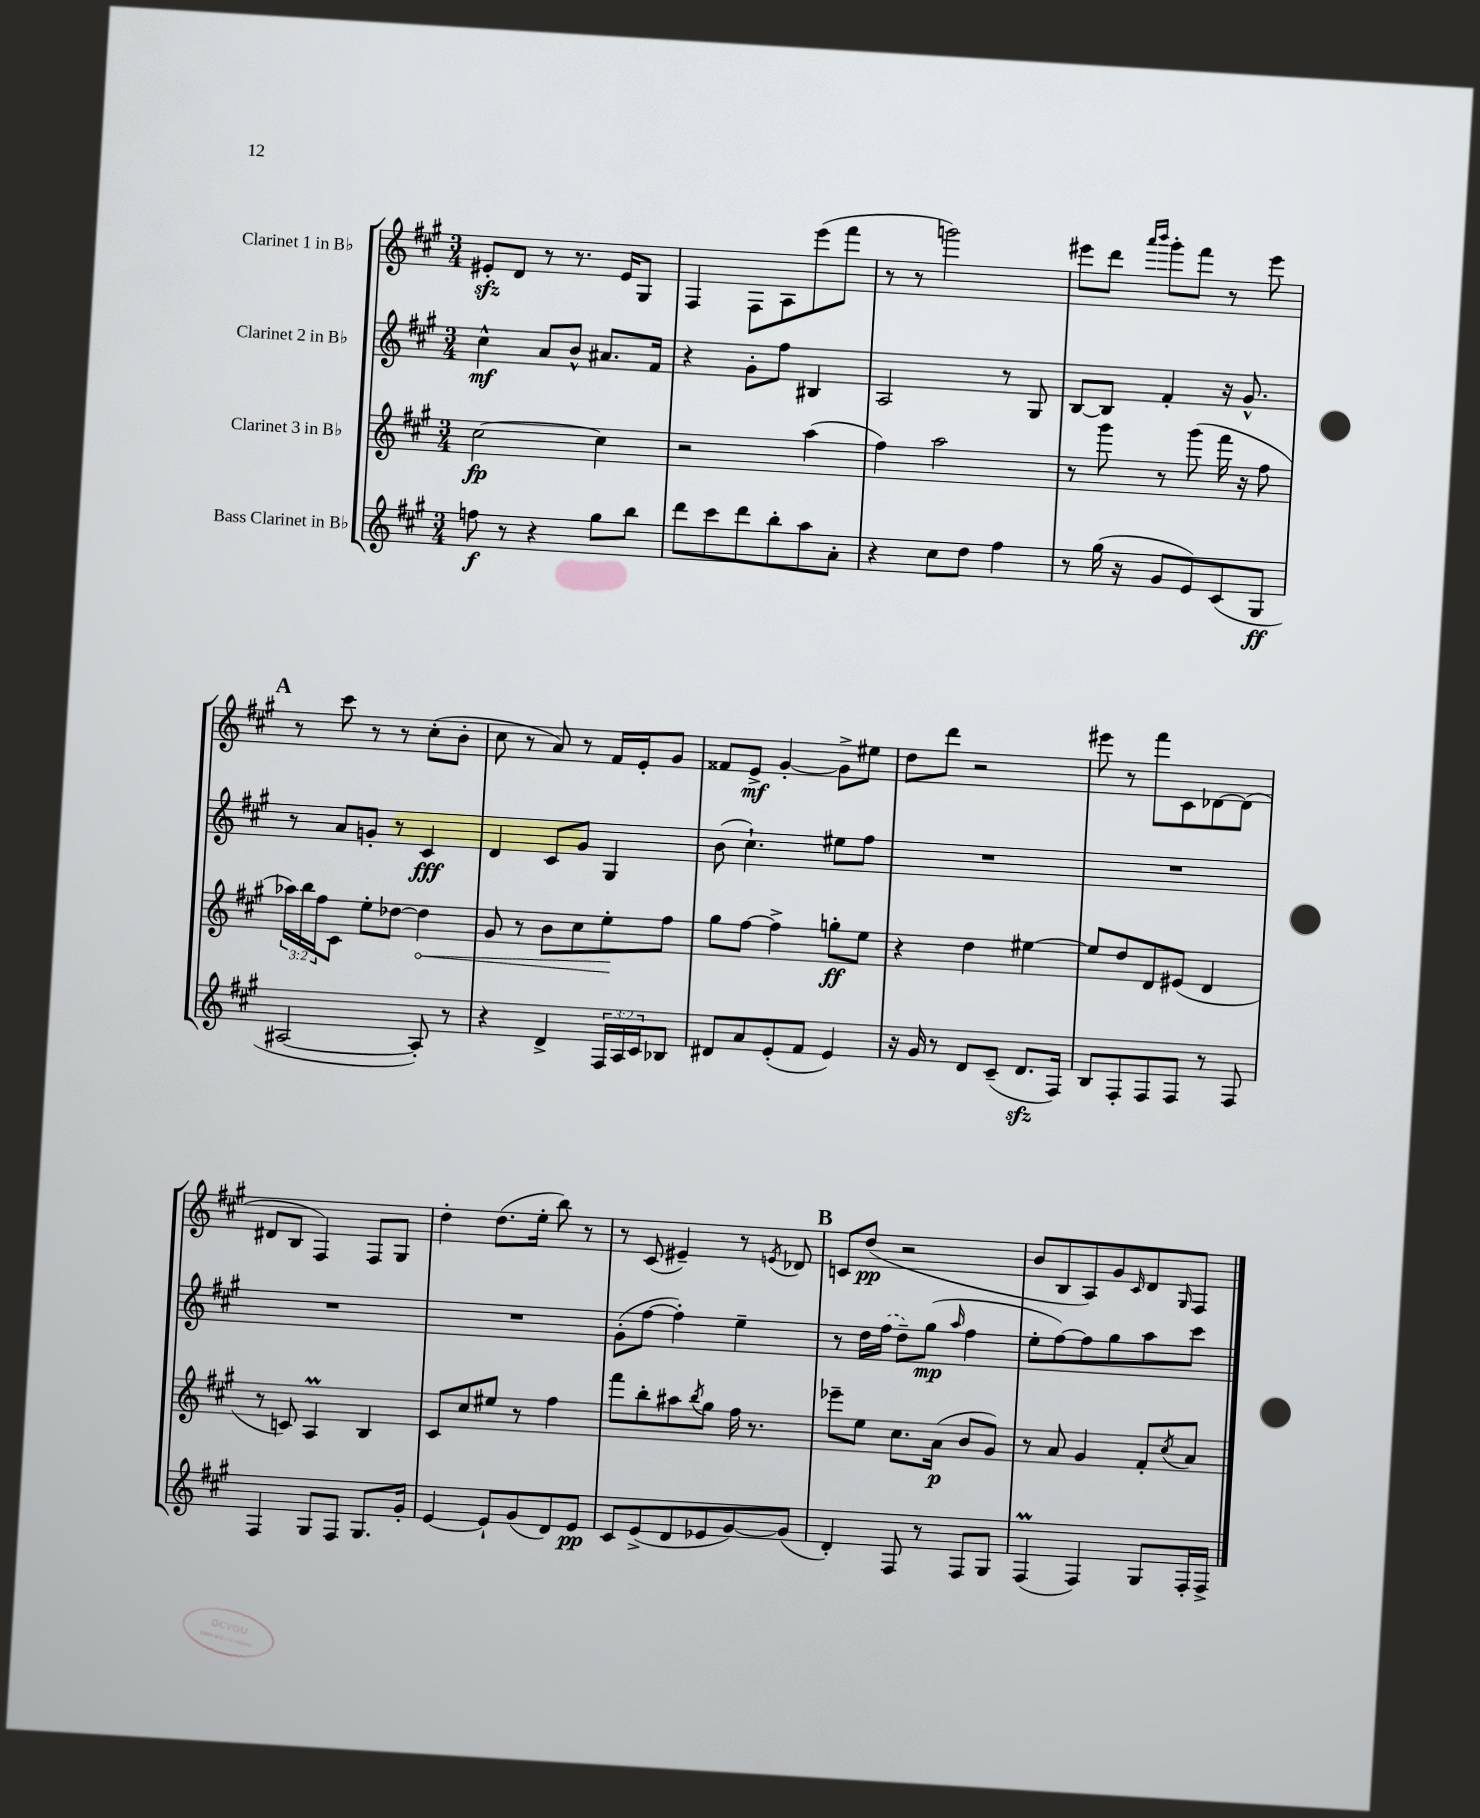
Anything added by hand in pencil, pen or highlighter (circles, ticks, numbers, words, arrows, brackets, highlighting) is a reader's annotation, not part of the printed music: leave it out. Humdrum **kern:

**kern	**dynam	**kern	**dynam	**kern	**dynam	**kern	**dynam
*part4	*part4	*part3	*part3	*part2	*part2	*part1	*part1
*staff4	*staff4	*staff3	*staff3	*staff2	*staff2	*staff1	*staff1
*I"Bass Clarinet in B♭	*	*I"Clarinet 3 in B♭	*	*I"Clarinet 2 in B♭	*	*I"Clarinet 1 in B♭	*
*clefG2	*	*clefG2	*	*clefG2	*	*clefG2	*
*k[f#c#g#]	*	*k[f#c#g#]	*	*k[f#c#g#]	*	*k[f#c#g#]	*
*M3/4	*	*M3/4	*	*M3/4	*	*M3/4	*
=1	=1	=1	=1	=1	=1	=1	=1
8ffn\	f	[2cc#\	fp	4cc#^^\	mf	8e#Xzz'/L	.
8r	.	.	.	.	.	8d/J	.
4r	.	.	.	8a/L	.	8r	.
.	.	.	.	8b^^/J	.	8.r	.
8gg#\L	.	4cc#\]	.	8.a#X/L	.	.	.
.	.	.	.	.	.	16e#/KL	.
8bb\J	.	.	.	.	.	8G#/J	.
.	.	.	.	16f#/Jk	.	.	.
=2	=2	=2	=2	=2	=2	=2	=2
8ddd\L	.	2r	.	4r	.	4F#/	.
8ccc#\	.	.	.	.	.	.	.
8ddd\	.	.	.	8g#'\L	.	8F#\L	.
8bb'\	.	.	.	8ff#\J	.	8A\	.
8aa\	.	(4aa\	.	4B#X/	.	(8eee\	.
8a'\J	.	.	.	.	.	8fff#\J	.
=3	=3	=3	=3	=3	=3	=3	=3
4r	.	4ff#\)	.	2A/	.	8r	.
.	.	.	.	.	.	8r	.
8cc#\L	.	2aa\	.	.	.	2gggn\)	.
8dd\J	.	.	.	.	.	.	.
4ff#\	.	.	.	8r	.	.	.
.	.	.	.	8G#/	.	.	.
=4	=4	=4	=4	=4	=4	=4	=4
8r	.	8r	.	[8B/L	.	8eee#X\L	.
(16gg#\	.	8ggg#\	.	8B/J]	.	8ddd\J	.
16r	.	.	.	.	.	.	.
.	.	.	.	.	.	16qqaaa/LL	.
.	.	.	.	.	.	16qqbbb/JJ	.
8g#/L	.	8r	.	4f#'/	.	8ggg#'\L	.
8e/)	.	(8ggg#\	.	.	.	8fff#\J	.
(8c#/	.	16fff#\	.	16r	.	8r	.
.	.	16r	.	8.g#^^/	.	.	.
8G#/J	ff	8ff#\	.	.	.	8eee#\	.
!!LO:LB:g=z
!!LO:REH:place=s1:t=A
=5	=5	=5	=5	=5	=5	=5	=5
[2A#X/	.	24aa-X\LL)	.	8r	.	8r	.
.	.	24bb\	.	.	.	.	.
.	.	24ff#\J	.	.	.	.	.
.	.	8c#\J	.	8a/L	.	8ccc#\	.
.	.	8ee'\L	.	8gn'/J	.	8r	.
.	.	[8dd-X\J	.	8r	.	8r	.
!	!	!	!LO:HP:b	!	!	!	!
8A#'/])	.	4dd-\]	<	4c#/	fff	(8cc#'\L	.
8r	.	.	.	.	.	8b'\J	.
=6	=6	=6	=6	=6	=6	=6	=6
4r	.	8g#/	.	4d/	.	8cc#\	.
.	.	8r	.	.	.	8r	.
4d^/	.	8b\L	.	8c#/L	.	8a/)	.
.	.	8cc#\	.	8g#/J	.	8r	.
24F#/LL	.	8ee'\	.	4G#/	.	16f#/LL	.
24A/	.	.	.	.	.	.	.
.	.	.	.	.	.	16e'/J	.
24c#/J	.	.	.	.	.	.	.
8B-X/J	.	8ff#\J	[	.	.	8g#/J	.
=7	=7	=7	=7	=7	=7	=7	=7
8d#X/L	.	8gg#\L	.	(8b\	.	8f##X/L	.
8a/	.	[8ff#\J	.	4.cc#`\)	.	8e^/J	mf
(8e'/	.	4ff#^\]	.	.	.	[4g#'/	.
8f#/J	.	.	.	.	.	.	.
4e/)	.	8ggn'\L	ff	8ee#X\L	.	8g#^\L]	.
.	.	8ee\J	.	8ff#\J	.	8ee#X\J	.
=8	=8	=8	=8	=8	=8	=8	=8
16r	.	4r	.	2.r	.	8dd\L	.
16g#/	.	.	.	.	.	.	.
8r	.	.	.	.	.	8ddd\J	.
8d/L	.	4dd\	.	.	.	2r	.
(8c#~/J	.	.	.	.	.	.	.
8.dzz/L	.	[4ee#X\	.	.	.	.	.
16F#/Jk)	.	.	.	.	.	.	.
=9	=9	=9	=9	=9	=9	=9	=9
8B/L	.	8ee#/L]	.	2.r	.	8eee#X\	.
8F#'/	.	8dd/	.	.	.	8r	.
8F#/	.	8d/	.	.	.	8fff#\L	.
8F#/J	.	(8e#X/J	.	.	.	8c#\	.
8r	.	4d/	.	.	.	[8d-X\	.
8F#/	.	.	.	.	.	(8d-\J]	.
!!LO:LB:g=z
=10	=10	=10	=10	=10	=10	=10	=10
4F#/	.	8r	.	2.r	.	8d#X/L	.
.	.	8cn/)	.	.	.	8B/J	.
8G#/L	.	4AM/	.	.	.	4F#/)	.
8F#/J	.	.	.	.	.	.	.
8.G#/L	.	4B/	.	.	.	8F#/L	.
.	.	.	.	.	.	8G#/J	.
16g#'/Jk	.	.	.	.	.	.	.
=11	=11	=11	=11	=11	=11	=11	=11
[4e/	.	8c#/L	.	2.r	.	4dd'\	.
.	.	8cc#/	.	.	.	.	.
8e`/L]	.	8ee#X/J	.	.	.	(8.dd\L	.
(8g#/	.	8r	.	.	.	.	.
.	.	.	.	.	.	16ee'\Jk	.
8d/)	.	4ff#\	.	.	.	8bb\)	.
8e/J	pp	.	.	.	.	8r	.
=12	=12	=12	=12	=12	=12	=12	=12
8c#/L	.	8fff#\L	.	(8g#'\L	.	8r	.
(8e^/	.	8bb'\	.	[8ff#\J	.	(8c#/	.
8d/	.	8aa#X\	.	4ff#'\])	.	4e#X~/)	.
.	.	8qbb/	.	.	.	.	.
8e-X/	.	8gg#\J	.	.	.	.	.
[8g#/)	.	16ff#\	.	4ee~\	.	8r	.
.	.	8.r	.	.	.	.	.
.	.	.	.	.	.	8qen/	.
(8g#/J]	.	.	.	.	.	8d-X/	.
!!LO:REH:place=s1:t=B
=13	=13	=13	=13	=13	=13	=13	=13
4d'/)	.	8eee-X~\L	.	8r	.	8cn/L	.
.	.	8ee\J	.	16dd\LL	.	(8dd/J	pp
.	.	.	.	(16ff#\JJ	.	.	.
8F#/	.	8.cc#\L	.	8dd~\L)	.	2r	.
8r	.	.	.	(8gg#\J	mp	.	.
.	.	(16a\Jk	p	.	.	.	.
.	.	.	.	16qqaa/	.	.	.
8F#/L	.	8b/L	.	4ff#\	.	.	.
8G#/J	.	8g#/J)	.	.	.	.	.
=14	=14	=14	=14	=14	=14	=14	=14
(4F#M/	.	8r	.	8ee'\L	.	8b/L	.
.	.	8a/	.	[8ff#\)	.	8B/	.
4F#/)	.	4g#/	.	8ff#\]	.	8A/)	.
.	.	.	.	8gg#\	.	8g#/	.
.	.	.	.	.	.	16qqc#/	.
8G#/L	.	8f#'/L	.	8aa\	.	8d/	.
.	.	8qcc#/	.	.	.	16qqG#/	.
16F#'/L	.	8a/J	.	8ccc#\J	.	8F#/J	.
16F#^/JJ	.	.	.	.	.	.	.
==	==	==	==	==	==	==	==
*-	*-	*-	*-	*-	*-	*-	*-
